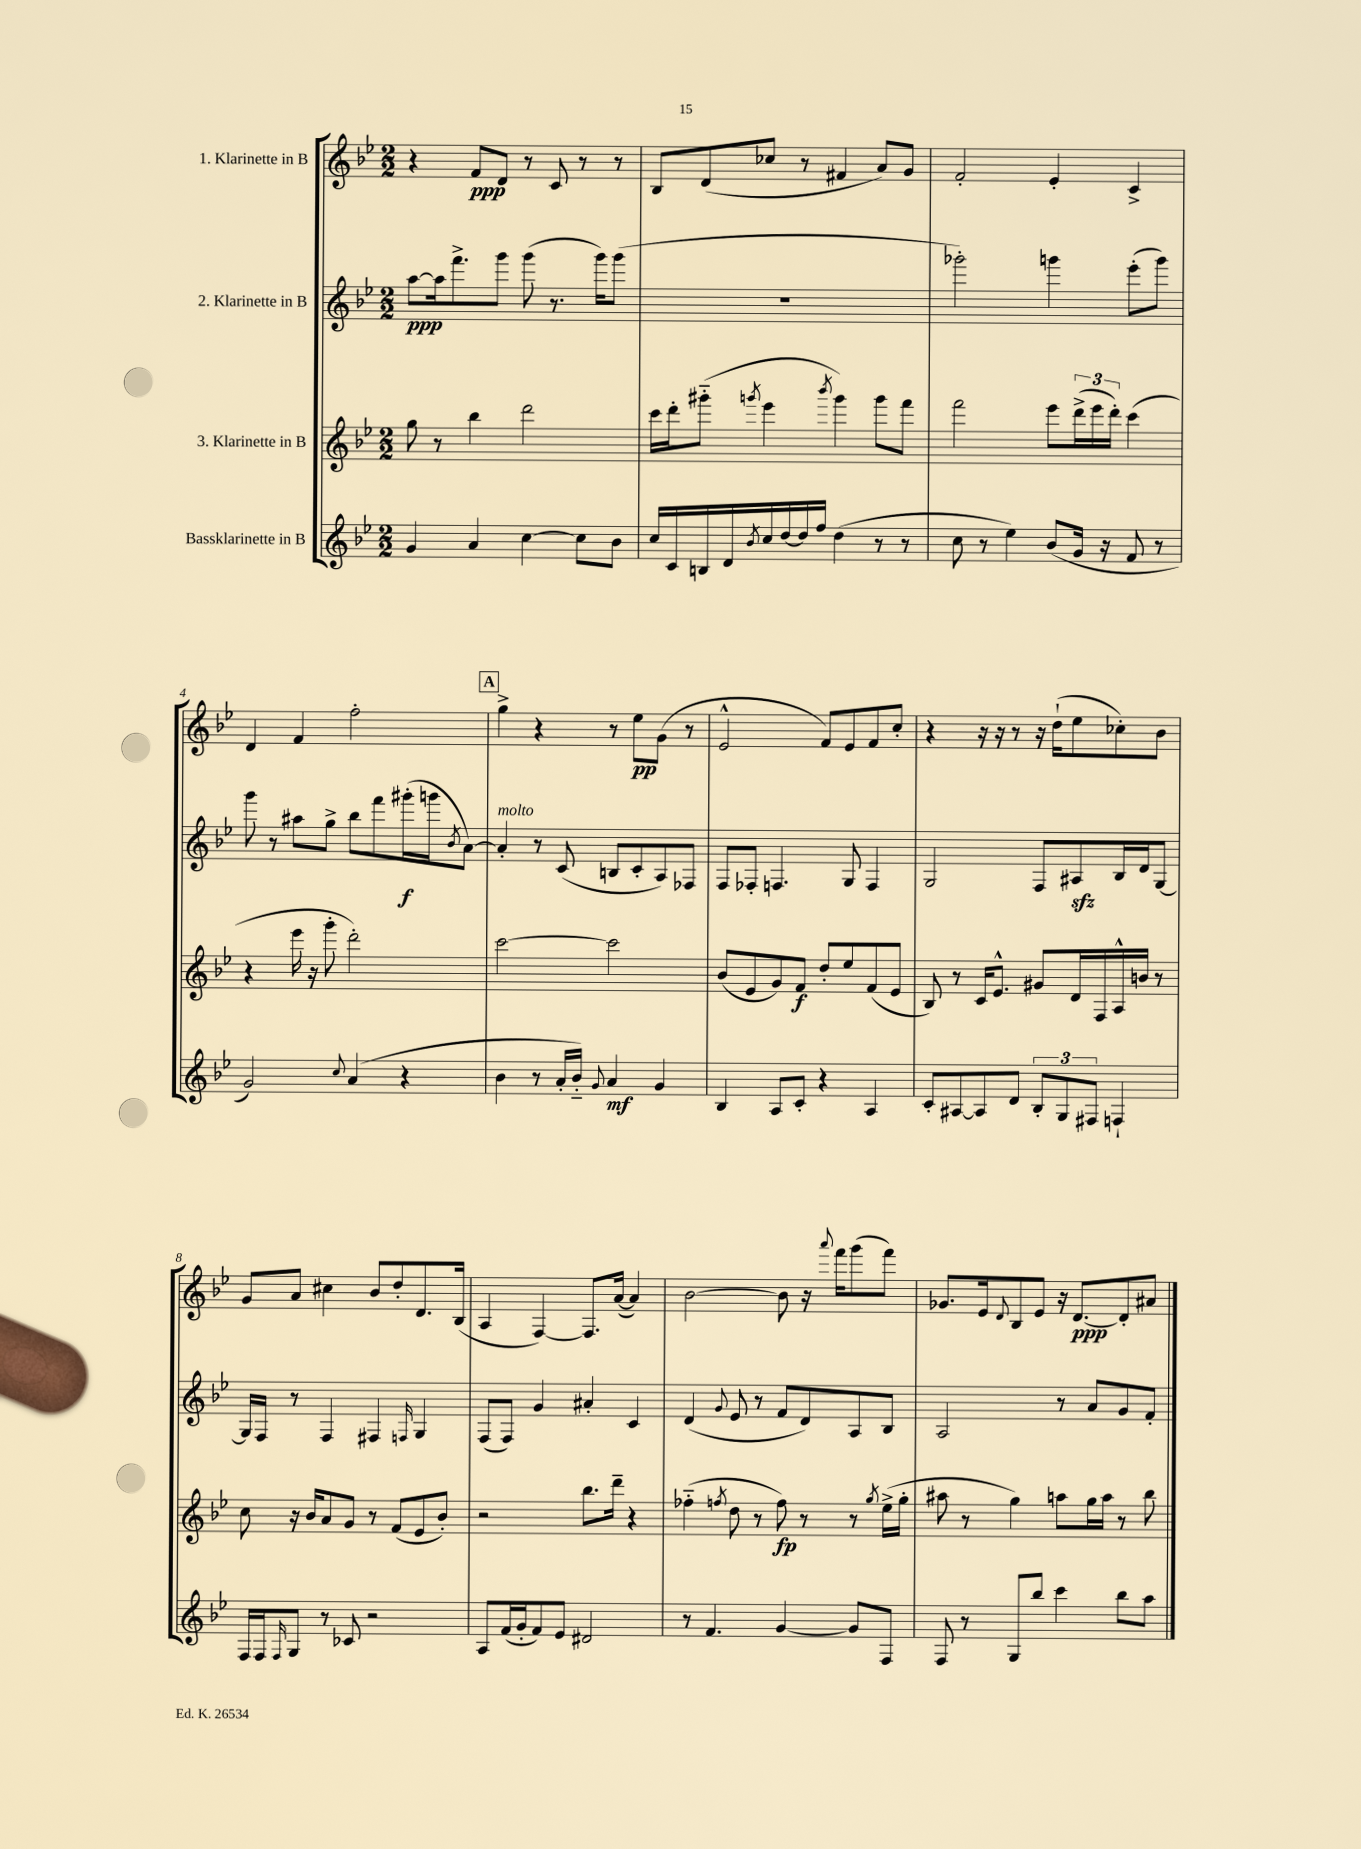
<<
\new StaffGroup <<
\new Staff = "s0" \with { instrumentName = "1. Klarinette in B" } {
    \clef treble \key bes \major \numericTimeSignature \time 2/2
    r4 f'8\ppp d'8 r8 c'8 r8 r8 |
    bes8 d'8( ces''8 r8 fis'4 a'8) g'8 |
    f'2-. ees'4-. c'4-> |
    d'4 f'4 f''2-. |
    \mark \markup { \box "A" } g''4-> r4 r8 ees''8\pp g'8( r8 |
    ees'2-^ f'8) ees'8 f'8 c''8-. |
    r4 r16 r16 r8 r16 d''16-!( ees''8 ces''8-.) bes'8 |
    g'8 a'8 cis''4 bes'8 d''8-. d'8. bes16( |
    a4 f4~) f8. a'16~( a'4) |
    bes'2~ bes'8 r16 \appoggiatura { a'''8 } f'''16 g'''8( f'''8) |
    ges'8. ees'16 \appoggiatura { d'8 } bes8 ees'8 r16 d'8.~\ppp d'8-. ais'8 \bar "|." |
}
\new Staff = "s1" \with { instrumentName = "2. Klarinette in B" } {
    \clef treble \key bes \major \numericTimeSignature \time 2/2
    a''8~\ppp a''16 f'''8.-> g'''8 g'''8( r8. g'''16) g'''8( |
    R1 |
    ges'''2-.) g'''4 ees'''8-.( g'''8) |
    g'''8 r8 ais''8 g''8-> bes''8 f'''8 gis'''16-.\f( g'''16 \acciaccatura { bes'8 } a'8~) |
    \mark \markup { \box "A" } a'4-.^\markup { \italic "molto" } r8 c'8( b8 c'8-. a8) fes8 |
    f8 fes8-. f4. g8 f4 |
    g2 f8 ais8\sfz bes16 d'16 g8~ |
    g16 f16 r8 f4 fis4 \grace { f16 } g4 |
    f8( f8) g'4 ais'4-. c'4 |
    d'4( \appoggiatura { g'8 } ees'8 r8 f'8 d'8) a8 bes8 |
    a2 r8 a'8 g'8 f'8-. \bar "|." |
}
\new Staff = "s2" \with { instrumentName = "3. Klarinette in B" } {
    \clef treble \key bes \major \numericTimeSignature \time 2/2
    g''8 r8 bes''4 d'''2 |
    c'''16 d'''16-. gis'''8-_( \acciaccatura { g'''8 } ees'''4 \acciaccatura { bes'''8 } g'''4) g'''8 f'''8 |
    f'''2 ees'''8 \tuplet 3/2 { d'''16->( ees'''16 d'''16-.) } c'''4( |
    r4 ees'''16 r16 g'''8-. d'''2-.) |
    \mark \markup { \box "A" } c'''2~ c'''2 |
    bes'8( ees'8 g'8) f'8\f d''8-. ees''8 f'8( ees'8 |
    bes8) r8 c'16 ees'8.-^ gis'8 d'16 f16 a16-^ b'16 r8 |
    c''8 r16 bes'16 a'8 g'8 r8 f'8( ees'8 bes'8-.) |
    r2 bes''8. d'''16-- r4 |
    fes''4-_( \acciaccatura { f''8 } d''8 r8 f''8\fp) r8 r8 \acciaccatura { g''8 } ees''16->( g''16-. |
    ais''8 r8 g''4) a''8 g''16 a''16 r8 bes''8 \bar "|." |
}
\new Staff = "s3" \with { instrumentName = "Bassklarinette in B" } {
    \clef treble \key bes \major \numericTimeSignature \time 2/2
    g'4 a'4 c''4~ c''8 bes'8 |
    c''16 c'16 b16 d'16 \acciaccatura { bes'8 } c''16 d''16~ d''16 f''16 d''4( r8 r8 |
    c''8 r8 ees''4) bes'8( g'16 r16 f'8 r8 |
    g'2) \appoggiatura { c''8 } a'4( r4 |
    \mark \markup { \box "A" } bes'4 r8 a'16-. bes'16-_) \appoggiatura { g'8 } a'4\mf g'4 |
    bes4 a8 c'8-. r4 a4 |
    c'8-. ais8~ ais8 d'8 \tuplet 3/2 { bes8-. g8 fis8 } f4-! |
    f16 f16 \grace { f16 } g8 r8 ces'8 r2 |
    a8 f'16( g'16-. f'8) ees'8 dis'2 |
    r8 f'4. g'4~ g'8 f8 |
    f8 r8 g8 bes''8 c'''4 bes''8 a''8 \bar "|." |
}
>>
>>
